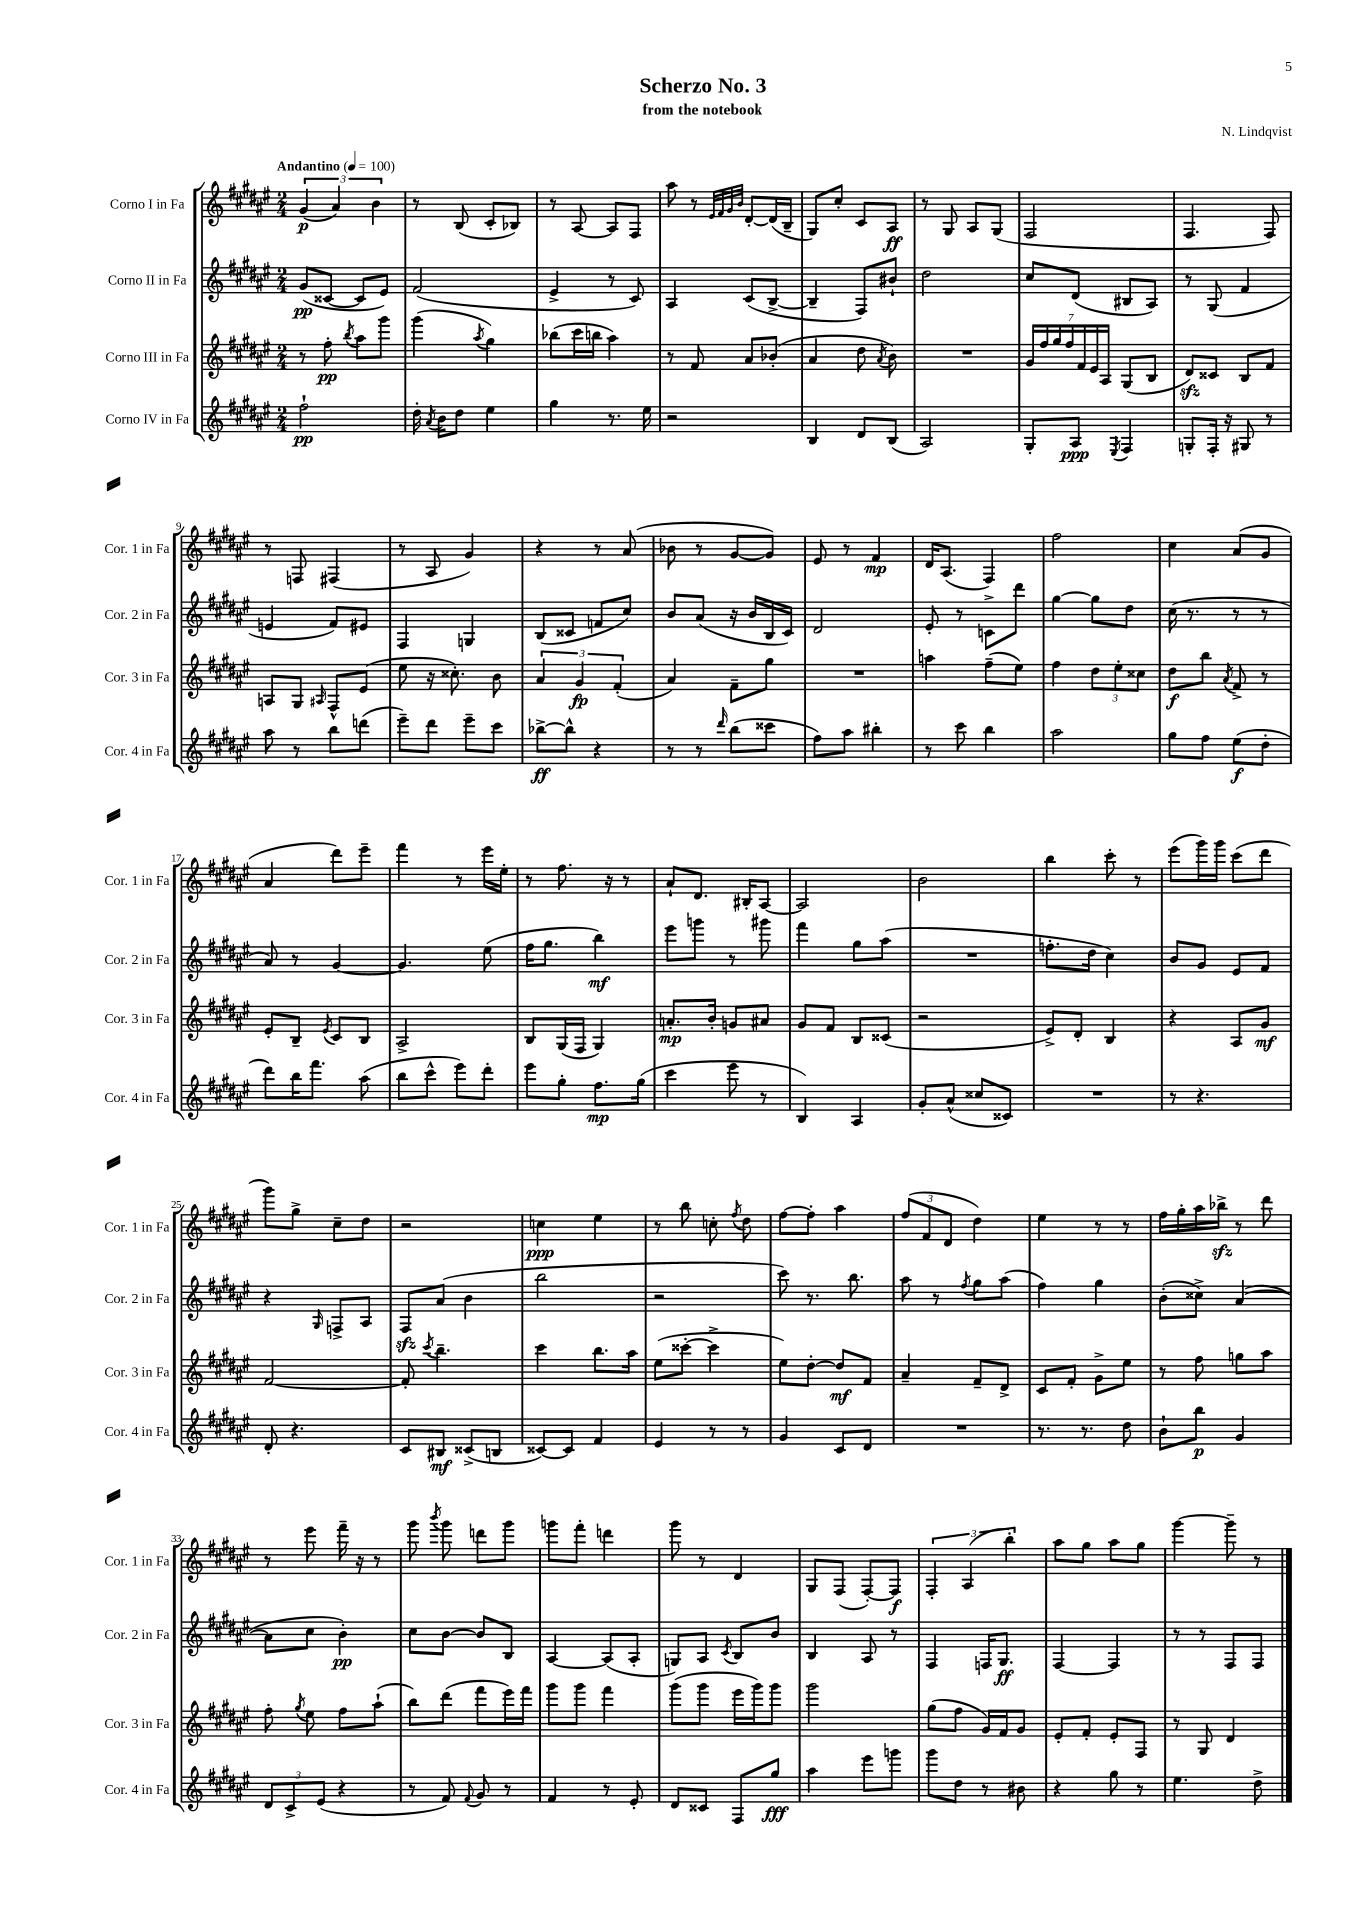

**kern	**kern	**kern	**kern
*staff4	*staff3	*staff2	*staff1
*clefG2	*clefG2	*clefG2	*clefG2
*k[f#c#g#d#a#e#]	*k[f#c#g#d#a#e#]	*k[f#c#g#d#a#e#]	*k[f#c#g#d#a#e#]
*M2/4	*M2/4	*M2/4	*M2/4
*MM100	*MM100	*MM100	*MM100
2ff#`\	8r	(8g#/L	(6g#/
.	8ff#'\	[8c##/J	.
.	.	.	6a#/)
.	8qbb/	.	.
.	8aa#\L	8c##/]L	.
.	.	.	6b\
.	8ggg#\J	8e#/J)	.
=	=	=	=
16dd#'\	(4ggg#\	(2f#/	8r
8qa#/	.	.	.
16b\LK	.	.	.
8dd#\J	.	.	(8B/
.	8qaa#/	.	.
4ee#\	4gg#\)	.	8c#'/L
.	.	.	8B-/J)
=	=	=	=
4gg#\	(8bb-\L	4e#^/	8r
.	16ccc#\L	.	[8A#/
.	16bb\JJ	.	.
8.r	4aa#\)	8r	8A#/]L
.	.	8c#/)	8F#/J
16ee#\	.	.	.
=	=	=	=
2r	8r	4A#/	8aa#\
.	8f#/	.	8r
.	.	.	32qqe#/LLL
.	.	.	32qqf#/
.	.	.	32qqg#/
.	.	.	32qqb/JJJ
.	8a#/L	(8c#/L	[8d#'/L
.	(8b-'/J	[8B^/J	(16d#/]L
.	.	.	16B~/JJ
=	=	=	=
4B/	4a#/	4B~/]	8G#/L)
.	.	.	8cc#'/J
8d#/L	8dd#\	8F#/L)	8c#/L
.	8qa#/	.	.
(8B/J	8b\)	8b#`/J	8A#/J
=	=	=	=
2A#/)	2r	2dd#\	8r
.	.	.	8G#/
.	.	.	8A#/L
.	.	.	(8G#/J
=	=	=	=
8G#'/L	28g#/LL	8cc#/L	2F#/
.	28ff#/	.	.
.	28gg#/	.	.
.	28ff#/	.	.
8A#/J	.	(8d#/J	.
.	28f#/	.	.
.	28e#/	.	.
.	28A#/JJ	.	.
8qE#/	.	.	.
4F#/	(8G#/L	8B#/L	.
.	8B/J	8A#/J)	.
=	=	=	=
8G'/L	8d#/L)	8r	4.F#/
16F#'/Jk	8c##/J	(8G#/	.
16r	.	.	.
8G#/	8B/L	4f#/	.
8r	8f#/J	.	8F#/)
=	=	=	=
8aa#\	8A/L	4e/	8r
8r	8G#/J	.	8F/
.	16qqA#/	.	.
8bb\L	8F#^^/L	8f#/L)	(4F#/
(8ddd\J	(8e#/J	8e#/J	.
=	=	=	=
8eee#~\L)	8ee#\	4F#/	8r
8ddd#\J	16r	.	8A#/
.	8.cc##'\)	.	.
8eee#~\L	.	4G/	4g#/)
8ccc#\J	8b\	.	.
=	=	=	=
[8bb-^\L	6a#/	(8B/L	4r
8bb-^^\]J	.	8c##/J	.
.	6g#/	.	.
4r	.	8f/L	8r
.	(6f#'/	.	.
.	.	8cc#/J)	(8a#/
=	=	=	=
8r	4a#/)	8b/L	8b-\
8r	.	(8a#/J	8r
16qqddd#/	.	.	.
(8bb\L	8f#~\L	16r	[8g#/L
.	.	16b/LL	.
8ccc##\J	8gg#\J	16B/	8g#/]J)
.	.	16c#/JJ)	.
=	=	=	=
8ff#\L)	2r	2d#/	8e#/
8aa#\J	.	.	8r
4bb#'\	.	.	4f#/
=	=	=	=
8r	4aa\	8e#'/	16d#/LK
.	.	.	(8.A#/J
8ccc#\	.	8r	.
4bb\	(8ff#~\L	8c^\L	4F#/)
.	8ee#\J)	8ddd#\J	.
=	=	=	=
2aa#\	4ff#\	[4gg#\	2ff#\
.	12dd#\L	8gg#\]L	.
.	12ee#'\	.	.
.	.	8dd#\J	.
.	12cc##\J	.	.
=	=	=	=
8gg#\L	8dd#\L	(16cc#\	4cc#\
.	.	8.r	.
8ff#\J	8bb\J	.	.
.	8qa#/	.	.
(8ee#\L	8f#^/	8r	(8a#/L
8dd#'\J	8r	8r	8g#/J
=	=	=	=
8ddd#\L)	8e#'/L	8a#/)	4a#/
16bb\K	8B~/J	8r	.
8.fff#\J	.	.	.
.	8qe#/	.	.
.	8c#/L	[4g#/	8ddd#\L)
(8aa#\	8B/J	.	8eee#~\J
=	=	=	=
8bb\L	2A#^/	4.g#/]	4fff#\
8ccc#^^\J	.	.	.
8eee#\L)	.	.	8r
8ddd#'\J	.	(8ee#\	16eee#\LL
.	.	.	16ee#'\JJ
=	=	=	=
8eee#\L	8B/L	16ff#\LK	8r
.	.	8.gg#\J	.
8gg#'\J	(16G#/L	.	8.ff#\
.	16F#/JJ	.	.
8.ff#\L	4G#/)	4bb\)	.
.	.	.	16r
.	.	.	8r
(16gg#\Jk	.	.	.
=	=	=	=
4ccc#\	8.a'/L	8eee#\L	8a#`/L
.	.	8ggg\J	8.d#/J
.	16b'/Jk	.	.
8eee#\	8g/L	8r	.
.	.	.	16B#'/LK
8r	8a#/J	8ggg#\	[8A#/J
=	=	=	=
4B/)	8g#/L	4fff#\	2A#/]
.	8f#/J	.	.
4A#/	8B/L	8gg#\L	.
.	(8c##/J	(8aa#\J	.
=	=	=	=
8g#'/L	2r	2r	2b\
(8a#^^/J	.	.	.
8cc##/L	.	.	.
8c##/J)	.	.	.
=	=	=	=
2r	8e#^/L)	8.ff'\L	4bb\
.	8d#'/J	.	.
.	.	16dd#\Jk	.
.	4B/	4cc#\)	8ccc#'\
.	.	.	8r
=	=	=	=
8r	4r	8b/L	(8eee#\L
4.r	.	8g#/J	16ggg#\L)
.	.	.	16ggg#\JJ
.	8A#/L	8e#/L	(8ccc#\L
.	8g#/J	8f#/J	8ddd#\J
=	=	=	=
8d#'/	[2f#/	4r	8ggg#\L)
4.r	.	.	8gg#^\J
.	.	16qqG#/	.
.	.	8F^/L	8cc#~\L
.	.	8A#/J	8dd#\J
=	=	=	=
8c#/L	8f#'/]	8F#/L	2r
.	8qccc#/	.	.
8B#/J	4.bb~\	(8a#/J	.
(8c##^/L	.	4b\	.
8B/J	.	.	.
=	=	=	=
[8c##/L)	4ccc#\	2bb\	4cc\
8c##/]J	.	.	.
4f#/	8.bb\L	.	4ee#\
.	16aa#\Jk	.	.
=	=	=	=
4e#/	(8ee#\L	2r	8r
.	[8ccc##'\J	.	8bb\
8r	4ccc##^\]	.	8cc'\
.	.	.	8qff#/
8r	.	.	8dd#\
=	=	=	=
4g#/	8ee#\L)	8ccc#\)	[8ff#\L
.	[8dd#'\J	8.r	8ff#'\]J
8c#/L	8dd#/]L	.	4aa#\
.	.	8.bb\	.
8d#/J	8f#/J	.	.
=	=	=	=
2r	4a#~/	8aa#\	(12ff#/L
.	.	.	12f#/
.	.	8r	.
.	.	.	12d#/J
.	.	8qff#/	.
.	8f#~/L	8gg#\L	4dd#\)
.	8d#^/J	(8aa#\J	.
=	=	=	=
8.r	8c#/L	4ff#\)	4ee#\
.	8f#'/J	.	.
8.r	.	.	.
.	8g#^\L	4gg#\	8r
8dd#\	8ee#\J	.	8r
=	=	=	=
8b`\L	8r	(8b'\L	16ff#\LL
.	.	.	16gg#'\
8bb\J	8ff#\	8cc##^\J)	16aa#\
.	.	.	16bb-^\JJ
4g#/	8gg\L	([4a#/	8r
.	8aa#\J	.	8ddd#\
=	=	=	=
12d#/L	8ff#'\	8a#\]L	8r
12c#^/	.	.	.
.	8qgg#/	.	.
.	8ee#\	8cc#\J	8eee#\
(12e#/J	.	.	.
4r	8ff#\L	4b'\)	16fff#~\
.	.	.	16r
.	(8aa#`\J	.	8r
=	=	=	=
8r	8bb\L)	8cc#\L	8ggg#\
.	.	.	8qbbb/
8f#/)	(8ddd#\J	[8b\J	8ggg#\
8qqf#/	.	.	.
8g#/	8fff#\L	8b/]L	8ddd\L
8r	16eee#\L)	8B/J	8ggg#\J
.	16fff#\JJ	.	.
=	=	=	=
4f#/	8ggg#\L	[4A#/	8ggg\L
.	8ggg#\J	.	8fff#'\J
8r	4fff#\	(8A#/]L	4ddd\
8e#'/	.	8A#'/J	.
=	=	=	=
8d#/L	(8ggg#\L	8G/L)	8ggg#\
8c##/J	8ggg#\J	8A#/J	8r
.	.	8qc#/	.
8F#/L	16eee#\LL	8B/L	4d#/
.	16ggg#\J)	.	.
8gg#/J	8ggg#\J	8b/J	.
=	=	=	=
4aa#\	2ggg#\	4B/	8G#/L
.	.	.	(8F#/J
8eee#\L	.	8A#/	[8F#'/L)
8ggg\J	.	8r	8F#/]J
=	=	=	=
8ggg#\L	(8gg#\L	4F#/	6F#'/
8dd#\J	8ff#\J	.	.
.	.	.	(6A#/
8r	16g#/LL)	16F/LK	.
.	16f#/J	8.G#/J	.
.	.	.	6bb'\)
8b#\	8g#/J	.	.
=	=	=	=
4r	8e#'/L	[4F#/	8aa#\L
.	8f#'/J	.	8gg#\J
8gg#\	8e#'/L	4F#/]	8aa#\L
8r	8F#/J	.	8gg#\J
=	=	=	=
4.ee#\	8r	8r	[4ggg#\
.	8G#/	8r	.
.	4d#/	8F#/L	8ggg#~\]
8dd#^\	.	8F#/J	8r
==	==	==	==
*-	*-	*-	*-
